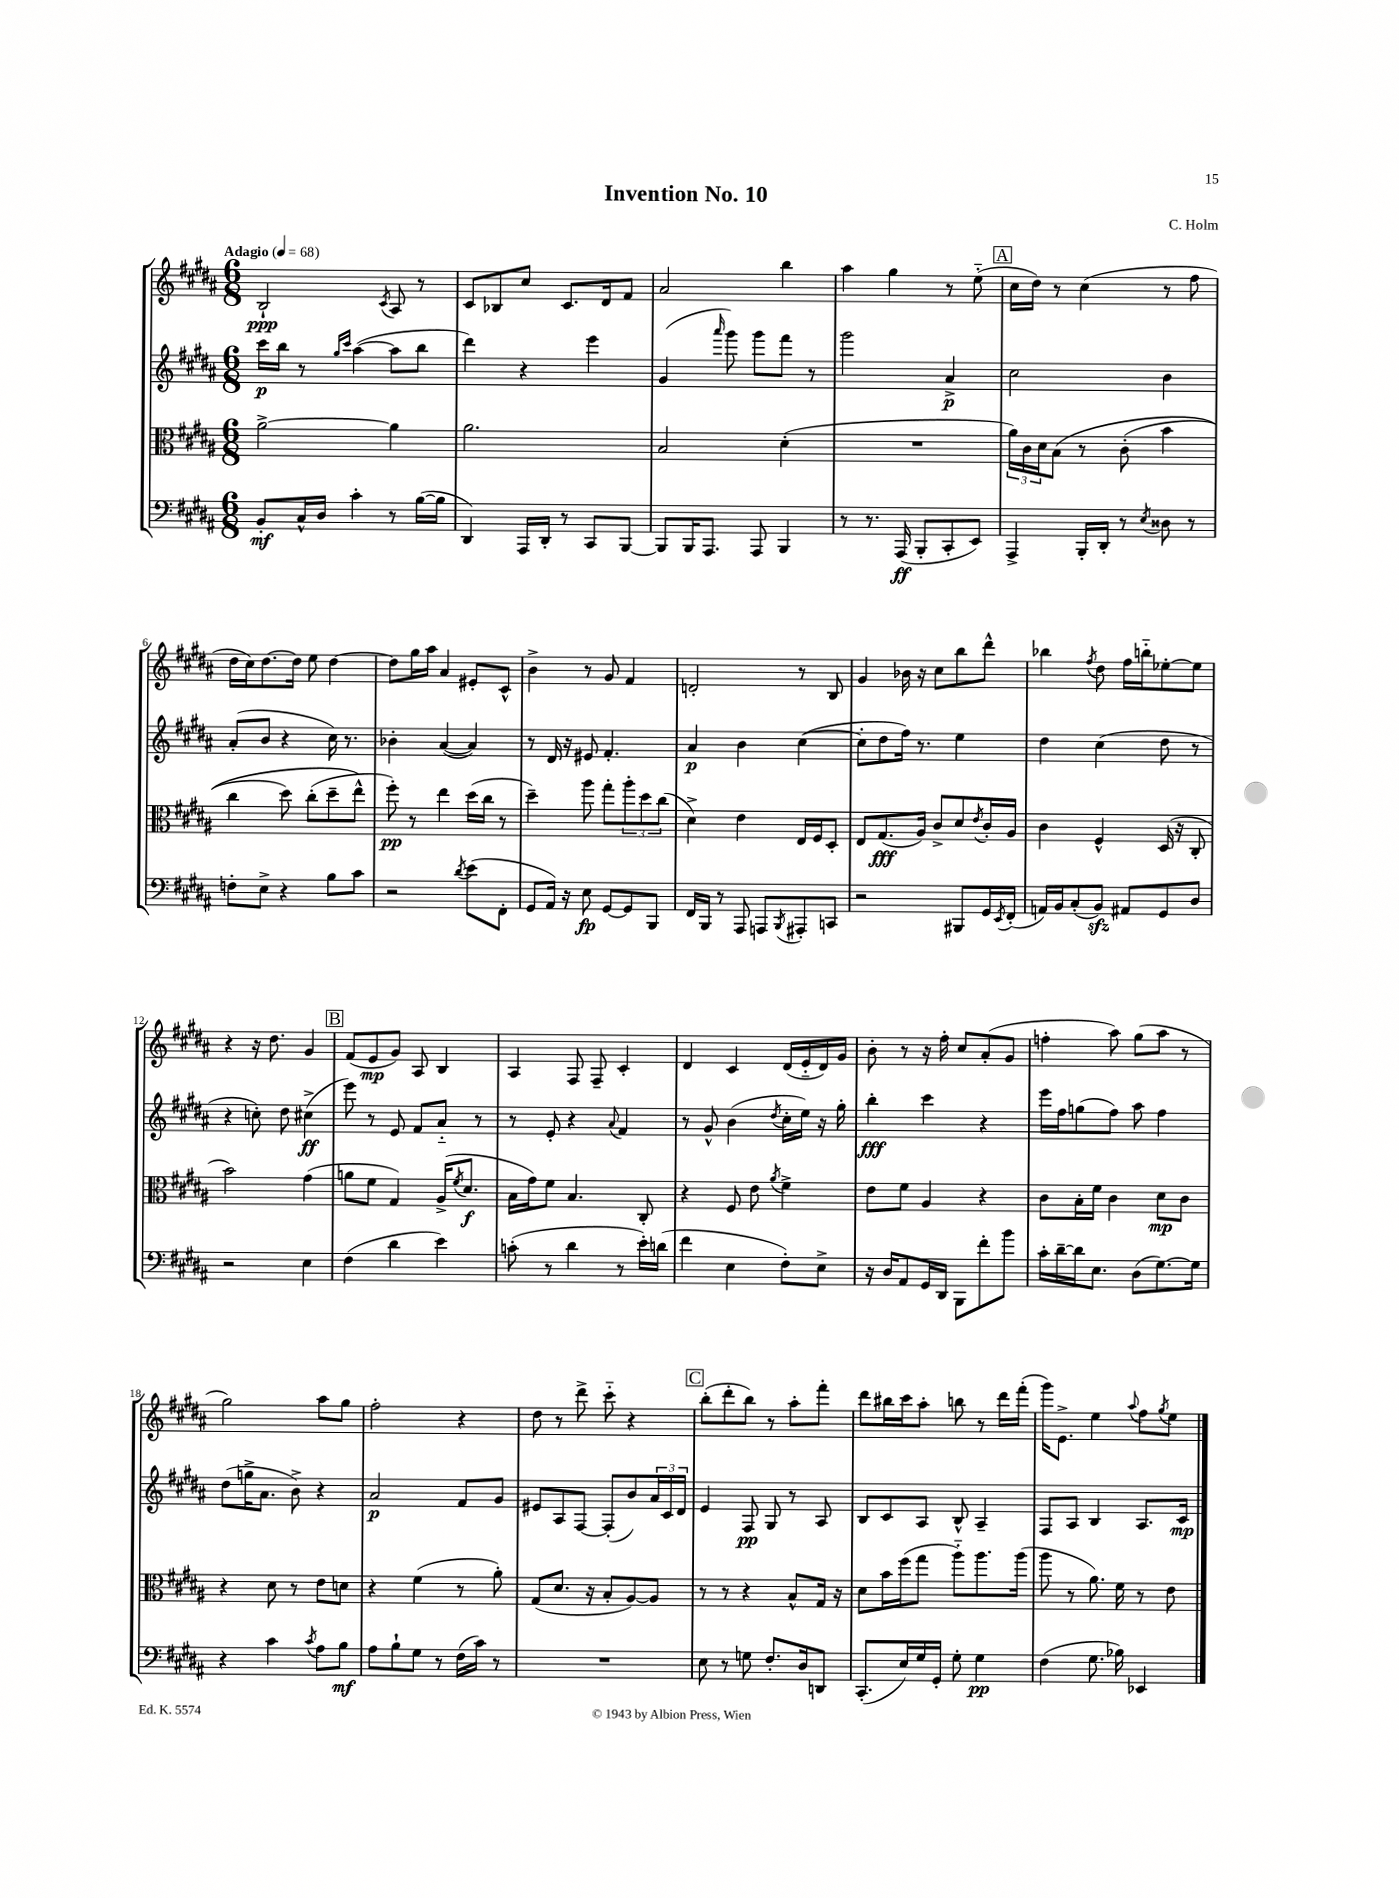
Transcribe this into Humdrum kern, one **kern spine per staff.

**kern	**dynam	**kern	**dynam	**kern	**dynam	**kern	**dynam
*part4	*part4	*part3	*part3	*part2	*part2	*part1	*part1
*staff4	*staff4	*staff3	*staff3	*staff2	*staff2	*staff1	*staff1
*clefF4	*	*clefC3	*	*clefG2	*	*clefG2	*
*k[f#c#g#d#a#]	*	*k[f#c#g#d#a#]	*	*k[f#c#g#d#a#]	*	*k[f#c#g#d#a#]	*
*M6/8	*	*M6/8	*	*M6/8	*	*M6/8	*
*MM68	*	*MM68	*	*MM68	*	*MM68	*
=1	=1	=1	=1	=1	=1	=1	=1
!	!	!	!	!	!	!LO:TX:a:B:t=Adagio	!
8BB'/L	mf	[2a#^\	.	16ccc#\LL	p	2B`/	ppp
.	.	.	.	16bb\JJ	.	.	.
16C#^^/L	.	.	.	8r	.	.	.
16D#/JJ	.	.	.	.	.	.	.
.	.	.	.	16qqgg#/LL	.	.	.
.	.	.	.	16qqccc#/JJ	.	.	.
4c#'\	.	.	.	([4aa#\	.	.	.
.	.	.	.	.	.	8qc#/	.
8r	.	4a#\]	.	8aa#\L]	.	8A#/	.
([16B\LL	.	.	.	8bb\J	.	8r	.
16B\JJ]	.	.	.	.	.	.	.
=2	=2	=2	=2	=2	=2	=2	=2
4DD#/)	.	2.a#\	.	4ddd#\)	.	8c#/L	.
.	.	.	.	.	.	8B-X/	.
16AAA#/LL	.	.	.	4r	.	8cc#/J	.
16DD#'/JJ	.	.	.	.	.	.	.
8r	.	.	.	.	.	8.c#/L	.
8CC#/L	.	.	.	4eee\	.	.	.
.	.	.	.	.	.	16d#/k	.
[8BBB/J	.	.	.	.	.	8f#/J	.
=3	=3	=3	=3	=3	=3	=3	=3
8BBB/L]	.	2B/	.	(4g#/	.	2a#/	.
16BBB/K	.	.	.	.	.	.	.
8.AAA#/J	.	.	.	.	.	.	.
.	.	.	.	16qqaaa#/	.	.	.
.	.	.	.	8ggg#\)	.	.	.
8AAA#/	.	.	.	8ggg#\L	.	.	.
4BBB/	.	(4d#'\	.	8fff#\J	.	4bb\	.
.	.	.	.	8r	.	.	.
=4	=4	=4	=4	=4	=4	=4	=4
8r	.	2.r	.	2ggg#\	.	4aa#\	.
8.r	.	.	.	.	.	.	.
.	.	.	.	.	.	4gg#\	.
(16AAA#/	ff	.	.	.	.	.	.
8BBB'/L	.	.	.	.	.	.	.
8CC#'/	.	.	.	4a#^/	p	8r	.
8EE/J)	.	.	.	.	.	(8ee\	.
!!LO:REH:place=s1:t=A
=5	=5	=5	=5	=5	=5	=5	=5
4AAA#^/	.	24a#\LL)	.	2cc#\	.	16cc#\LL	.
.	.	24c#\	.	.	.	.	.
.	.	.	.	.	.	16dd#\JJ)	.
.	.	24d#\J	.	.	.	.	.
.	.	(8B\J	.	.	.	8r	.
16BBB'/LL	.	8r	.	.	.	(4cc#\	.
16DD#'/JJ	.	.	.	.	.	.	.
8r	.	(8c#'\	.	.	.	.	.
8qE/	.	.	.	.	.	.	.
8D##X\	.	4b\	.	4b\	.	8r	.
8r	.	.	.	.	.	8ff#\	.
!!LO:LB:g=z
=6	=6	=6	=6	=6	=6	=6	=6
8Fn'\L	.	4cc#\	.	(8a#'/L	.	16dd#\LL	.
.	.	.	.	.	.	16cc#\J)	.
8E^\J	.	.	.	8b/J	.	[8.dd#\	.
4r	.	8dd#\)	.	4r	.	.	.
.	.	.	.	.	.	16dd#\Jk]	.
.	.	(8cc#'\L	.	.	.	8ee\	.
8B\L	.	8dd#~\	.	16cc#\)	.	[4dd#\	.
.	.	.	.	8.r	.	.	.
8c#\J	.	8ee^^\J)	.	.	.	.	.
=7	=7	=7	=7	=7	=7	=7	=7
2r	.	8ff#'\)	pp	4b-X'\	.	8dd#\L]	.
.	.	8r	.	.	.	16gg#\L	.
.	.	.	.	.	.	16aa#\JJ	.
.	.	4ee\	.	([4a#/	.	4a#/	.
8qd#/	.	.	.	.	.	.	.
(8e\L	.	(16dd#\LL	.	4a#/])	.	8e#X'/L	.
.	.	16cc#\JJ	.	.	.	.	.
8FF#'\J	.	8r	.	.	.	8c#^^/J	.
=8	=8	=8	=8	=8	=8	=8	=8
8GG#/L	.	4dd#~\)	.	8r	.	4b^\	.
16AA#/Jk)	.	.	.	16d#/	.	.	.
16r	.	.	.	16r	.	.	.
8E\	fp	8aa#\	.	8e#X/	.	8r	.
[8GG#/L	.	8gg#'\L	.	4.f#'/	.	8g#/	.
8GG#/]	.	12aa#'\	.	.	.	4f#/	.
.	.	12dd#\	.	.	.	.	.
8BBB/J	.	.	.	.	.	.	.
.	.	(12cc#\J	.	.	.	.	.
=9	=9	=9	=9	=9	=9	=9	=9
16FF#/LL	.	4d#^\)	.	4a#/	p	2dn'/	.
16BBB/JJ	.	.	.	.	.	.	.
8r	.	.	.	.	.	.	.
8AAA#/	.	4e\	.	4b\	.	.	.
8AAAn/L	.	.	.	.	.	.	.
8qBBB/	.	.	.	.	.	.	.
8AAA#X'/	.	16E/LL	.	([4cc#\	.	8r	.
.	.	16F#/J	.	.	.	.	.
8CCn/J	.	8D#'/J	.	.	.	8B/	.
=10	=10	=10	=10	=10	=10	=10	=10
2r	.	8E/L	.	8cc#'\L]	.	4g#/	.
.	.	(8.G#/	fff	8dd#\	.	.	.
.	.	.	.	16ff#\Jk)	.	16b-X\	.
.	.	16A#/Jk)	.	8.r	.	16r	.
.	.	8c#^/L	.	.	.	8cc#\L	.
8BBB#X/L	.	8d#/	.	4ee\	.	8bb\	.
.	.	8qe/	.	.	.	.	.
16GG#/L	.	16c#'/L	.	.	.	8ddd#^^\J	.
8qEE/	.	.	.	.	.	.	.
(16FF#'/JJ	.	16A#/JJ	.	.	.	.	.
=11	=11	=11	=11	=11	=11	=11	=11
16AAn/LL)	.	4c#\	.	4dd#\	.	4bb-X\	.
16BB/J	.	.	.	.	.	.	.
(8C#'/	.	.	.	.	.	.	.
.	.	.	.	.	.	8qff#/	.
8BBzz/J)	.	4F#^^/	.	(4cc#\	.	8dd#\	.
8AA#X/L	.	.	.	.	.	16ff#\LL	.
.	.	.	.	.	.	16bbn\J	.
8GG#/	.	(16D#/	.	8dd#\	.	[8ee-X'\	.
.	.	16r	.	.	.	.	.
8D#/J	.	8C#'/	.	8r	.	8ee-\J]	.
!!LO:LB:g=z
=12	=12	=12	=12	=12	=12	=12	=12
2r	.	2b\)	.	4r	.	4r	.
.	.	.	.	8ccn'\)	.	16r	.
.	.	.	.	.	.	8.dd#\	.
.	.	.	.	8dd#\	.	.	.
4E\	.	(4g#\	.	(4cc#X^\	ff	4g#/	.
!!LO:REH:place=s1:t=B
=13	=13	=13	=13	=13	=13	=13	=13
(4F#\	.	8an\L	.	8eee\)	.	(8f#/L	.
.	.	8f#\J	.	8r	.	8e/	mp
4d#\	.	4G#/)	.	8e/	.	8g#/J)	.
.	.	.	.	8f#/L	.	8A#/	.
4e\)	.	(16A#^/KL	.	8a#/J	.	4B/	.
.	.	8qf#/	.	.	.	.	.
.	.	8.d#/J	f	.	.	.	.
.	.	.	.	8r	.	.	.
=14	=14	=14	=14	=14	=14	=14	=14
(8cn'\	.	16B\LL	.	8r	.	4A#/	.
.	.	16g#\J)	.	.	.	.	.
8r	.	8f#\J	.	8e'/	.	.	.
4d#\	.	4.B/	.	4r	.	8F#/	.
.	.	.	.	.	.	8F#~/	.
.	.	.	.	8qqa#/	.	.	.
8r	.	.	.	4f#/	.	4c#'/	.
16e'\LL)	.	8C#'/	.	.	.	.	.
(16dn\JJ	.	.	.	.	.	.	.
=15	=15	=15	=15	=15	=15	=15	=15
4f#\	.	4r	.	8r	.	4d#/	.
.	.	.	.	8g#^^/	.	.	.
4E\	.	8F#/	.	(4b\	.	4c#/	.
.	.	8e\	.	.	.	.	.
.	.	8qa#/	.	8qdd#/	.	.	.
8F#'\L)	.	4f#^\	.	16cc#'\LL	.	(16d#/LL	.
.	.	.	.	16ee\JJ)	.	16e/	.
8E^\J	.	.	.	16r	.	16d#/)	.
.	.	.	.	16gg#'\	.	16g#/JJ	.
=16	=16	=16	=16	=16	=16	=16	=16
16r	.	8e\L	.	4bb'\	fff	8b'\	.
16D#/KL	.	.	.	.	.	.	.
8AA#/	.	8f#\J	.	.	.	8r	.
16GG#/L	.	4A#/	.	4ccc#\	.	16r	.
16DD#/JJ	.	.	.	.	.	16ff#'\	.
8BBB\L	.	.	.	.	.	8cc#/L	.
8f#'\	.	4r	.	4r	.	(8a#'/	.
8b\J	.	.	.	.	.	8g#/J	.
=17	=17	=17	=17	=17	=17	=17	=17
16c#'\LL	.	8c#\L	.	16eee\LL	.	4ffn'\	.
[16d#~\	.	.	.	16ff#\J	.	.	.
16d#\J]	.	16B'\L	.	(8ggn\	.	.	.
8.E\J	.	16f#\JJ	.	.	.	.	.
.	.	4c#\	.	8ff#\J)	.	8aa#\)	.
(8D#\L	.	.	.	8aa#\	.	(8gg#\L	.
[8.G#\)	.	8d#\L	mp	4ff#\	.	8aa#\J	.
.	.	8c#\J	.	.	.	8r	.
16G#\Jk]	.	.	.	.	.	.	.
!!LO:LB:g=z
=18	=18	=18	=18	=18	=18	=18	=18
4r	.	4r	.	(8dd#\L	.	2gg#\)	.
.	.	.	.	16ggn^\K	.	.	.
.	.	.	.	8.a#\J	.	.	.
4c#\	.	8d#\	.	.	.	.	.
.	.	8r	.	8b^\)	.	.	.
8qc#/	.	.	.	.	.	.	.
8A#\L	.	8e\L	.	4r	.	8aa#\L	.
8B\J	mf	8dn\J	.	.	.	8gg#\J	.
=19	=19	=19	=19	=19	=19	=19	=19
8A#\L	.	4r	.	2a#/	p	2ff#'\	.
8B`\	.	.	.	.	.	.	.
8G#\J	.	(4f#\	.	.	.	.	.
8r	.	.	.	.	.	.	.
(16F#\LL	.	8r	.	8f#/L	.	4r	.
16c#\JJ)	.	.	.	.	.	.	.
8r	.	8a#'\)	.	8g#/J	.	.	.
=20	=20	=20	=20	=20	=20	=20	=20
2.r	.	(8G#/L	.	8e#X/L	.	8dd#\	.
.	.	8.d#/J	.	8A#/	.	8r	.
.	.	.	.	[8F#/J	.	8ddd#^\	.
.	.	16r	.	.	.	.	.
.	.	8B'/L	.	(8F#'/L]	.	8ccc#\	.
.	.	[8A#/)	.	8b/)	.	4r	.
.	.	8A#/J]	.	24a#/L	.	.	.
.	.	.	.	24c#/	.	.	.
.	.	.	.	24d#/JJ	.	.	.
!!LO:REH:place=s1:t=C
=21	=21	=21	=21	=21	=21	=21	=21
8E\	.	8r	.	4e/	.	(8bb'\L	.
8r	.	8r	.	.	.	8ddd#'\	.
8Gn\	.	4r	.	8F#/	pp	8bb\J)	.
8.F#'/L	.	.	.	8G#/	.	8r	.
.	.	8B^^/L	.	8r	.	8aa#'\L	.
16D#/k	.	.	.	.	.	.	.
8DDn/J	.	16G#/Jk	.	8A#/	.	8fff#'\J	.
.	.	16r	.	.	.	.	.
=22	=22	=22	=22	=22	=22	=22	=22
(8.CC#'/L	.	8d#\L	.	8B/L	.	8ddd#\L	.
.	.	16b\L	.	8c#/	.	16bb#X\L	.
16E/L)	.	(16ff#\J	.	.	.	16ccc#\J	.
16G#/	.	8gg#\J	.	8A#/J	.	8aa#'\J	.
16GG#'/JJ	.	.	.	.	.	.	.
8G#'\	.	8aa#\L)	.	8B^^/	.	8bbn\	.
4G#\	pp	8.aa#\	.	4A#~/	.	8r	.
.	.	.	.	.	.	16ddd#\LL	.
.	.	(16aa#\Jk	.	.	.	(16fff#'\JJ	.
=23	=23	=23	=23	=23	=23	=23	=23
(4F#\	.	8aa#\	.	8F#/L	.	16ggg#\KL)	.
.	.	.	.	.	.	8.e^\J	.
.	.	8r	.	8A#/J	.	.	.
8.G#\	.	8.a#\)	.	4B/	.	4ee\	.
16B-X\)	.	16f#\	.	.	.	.	.
.	.	.	.	.	.	8qqaa#/	.
4EE-X/	.	8r	.	8.A#/L	.	8ff#\L	.
.	.	.	.	.	.	8qgg#/	.
.	.	8e\	.	.	.	8ee\J	.
.	.	.	.	16c#/Jk	mp	.	.
==	==	==	==	==	==	==	==
*-	*-	*-	*-	*-	*-	*-	*-
